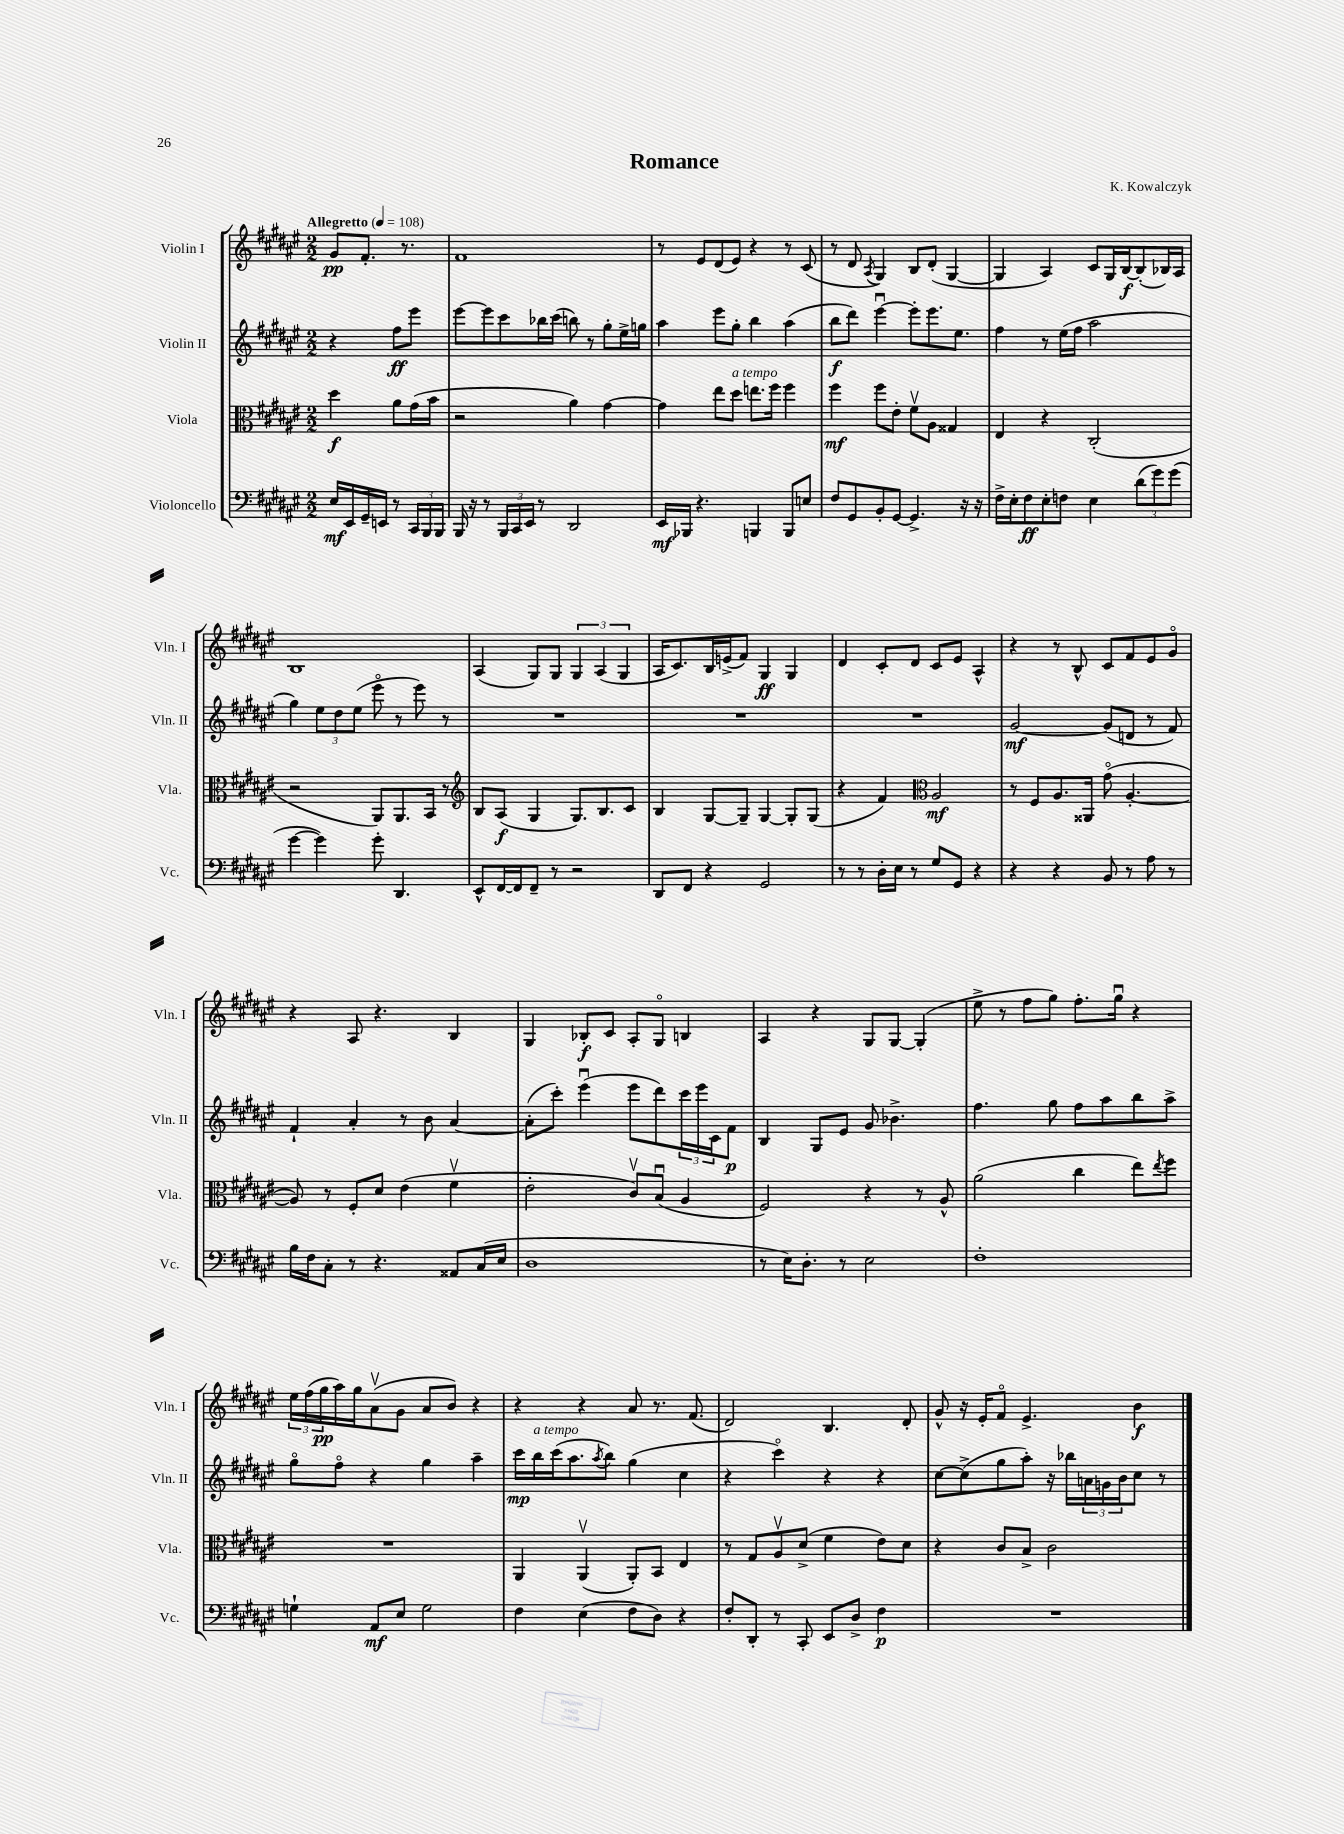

**kern	**dynam	**kern	**dynam	**kern	**dynam	**kern	**dynam
*part4	*part4	*part3	*part3	*part2	*part2	*part1	*part1
*staff4	*staff4	*staff3	*staff3	*staff2	*staff2	*staff1	*staff1
*I"Violoncello	*	*I"Viola	*	*I"Violin II	*	*I"Violin I	*
*I'Vc.	*	*I'Vla.	*	*I'Vln. II	*	*I'Vln. I	*
*clefF4	*	*clefC3	*	*clefG2	*	*clefG2	*
*k[f#c#g#d#a#e#]	*	*k[f#c#g#d#a#e#]	*	*k[f#c#g#d#a#e#]	*	*k[f#c#g#d#a#e#]	*
*M2/2	*	*M2/2	*	*M2/2	*	*M2/2	*
*MM108	*	*MM108	*	*MM108	*	*MM108	*
=	=	=	=	=	=	=	=
!	!	!	!	!	!	!LO:TX:a:B:t=Allegretto	!
16E#/LL	mf	4dd#\	f	4r	.	8g#/L	pp
16EE#/	.	.	.	.	.	.	.
16GG#~/	.	.	.	.	.	8.f#'/J	.
16EEn/JJ	.	.	.	.	.	.	.
8r	.	8a#\L	.	8ff#\L	ff	.	.
.	.	.	.	.	.	8.r	.
24CC#/LL	.	(16g#\L	.	8eee#\J	.	.	.
24BBB/	.	.	.	.	.	.	.
.	.	16b\JJ	.	.	.	.	.
24BBB/JJ	.	.	.	.	.	.	.
=1	=1	=1	=1	=1	=1	=1	=1
16BBB/	.	2r	.	[8eee#\L	.	1f#	.
16r	.	.	.	.	.	.	.
8r	.	.	.	8eee#\]	.	.	.
24BBB/LL	.	.	.	8ccc#\	.	.	.
24CC#/	.	.	.	.	.	.	.
24EE#/JJ	.	.	.	.	.	.	.
8r	.	.	.	16bb-X\L	.	.	.
.	.	.	.	(16ccc#\JJ	.	.	.
2DD#/	.	4a#\)	.	8bbn\)	.	.	.
.	.	.	.	8r	.	.	.
.	.	[4g#\	.	8gg#'\L	.	.	.
.	.	.	.	16ee#^\L	.	.	.
.	.	.	.	16ggn\JJ	.	.	.
=2	=2	=2	=2	=2	=2	=2	=2
16EE#/LL	mf	4g#\]	.	4aa#\	.	8r	.
16BBB-X/JJ	.	.	.	.	.	.	.
4.r	.	.	.	.	.	8e#/L	.
.	.	8ee#\L	.	8eee#\L	.	(8d#/	.
!	!	!LO:TX:a:i:t=a tempo	!	!	!	!	!
.	.	8dd#\J	.	8gg#'\J	.	8e#/J)	.
4BBBn/	.	8.een\L	.	4bb\	.	4r	.
.	.	16ff#\Jk	.	.	.	.	.
8BBB/L	.	4ff#\	.	(4aa#\	.	8r	.
8En/J	.	.	.	.	.	(8c#/	.
=3	=3	=3	=3	=3	=3	=3	=3
8F#/L	.	4ff#\	mf	8bb\L	f	8r	.
8GG#/	.	.	.	8ddd#\J)	.	8d#/	.
.	.	.	.	.	.	8qA#/	.
8BB'/	.	8ff#\L	.	[4eee#u\	.	4G#/)	.
[8GG#/J	.	8e#'\J	.	.	.	.	.
4.GG#^/]	.	8f#v\L	.	8eee#'\L]	.	8B/L	.
.	.	8A#\J	.	8.eee#\	.	(8d#'/J	.
.	.	4G##X/	.	.	.	[4G#/	.
.	.	.	.	8.ee#\J	.	.	.
16r	.	.	.	.	.	.	.
16r	.	.	.	.	.	.	.
=4	=4	=4	=4	=4	=4	=4	=4
16F#^\LL	.	4E#/	.	4ff#\	.	4G#/]	.
16E#'\J	.	.	.	.	.	.	.
8F#\	ff	.	.	.	.	.	.
8E#'\	.	4r	.	8r	.	4A#/)	.
8Fn\J	.	.	.	(16ee#\LL	.	.	.
.	.	.	.	16ff#\JJ	.	.	.
4E#\	.	(2C#'/	.	2aa#\	.	8c#/L	.
.	.	.	.	.	.	16G#/L	.
.	.	.	.	.	.	[16B/J	f
(12d#\L	.	.	.	.	.	(8B'/]	.
12g#\)	.	.	.	.	.	.	.
.	.	.	.	.	.	16B-X/L)	.
(12g#\J	.	.	.	.	.	.	.
.	.	.	.	.	.	16A#/JJ	.
!!LO:LB:g=z
=5	=5	=5	=5	=5	=5	=5	=5
[4g#\	.	2r	.	4gg#\)	.	1B	.
4g#\])	.	.	.	12ee#\L	.	.	.
.	.	.	.	12dd#\	.	.	.
.	.	.	.	(12ee#\J	.	.	.
8g#'\	.	8AA#/L)	.	8eee#\	.	.	.
4.DD#/	.	8.AA#/	.	8r	.	.	.
.	.	.	.	8eee#\)	.	.	.
.	.	16BB/Jk	.	.	.	.	.
.	.	8r	.	8r	.	.	.
=6	=6	=6	=6	=6	=6	=6	=6
*	*	*clefG2	*	*	*	*	*
8EE#^^/L	.	8B/L	.	1r	.	(4A#/	.
[16FF#/L	.	(8A#/J	f	.	.	.	.
16FF#/J]	.	.	.	.	.	.	.
8FF#~/J	.	4G#/	.	.	.	8G#/L)	.
8r	.	.	.	.	.	8G#/J	.
2r	.	8.G#/L)	.	.	.	6G#/	.
.	.	.	.	.	.	(6A#/	.
.	.	8.B/	.	.	.	.	.
.	.	.	.	.	.	6G#/	.
.	.	8c#/J	.	.	.	.	.
=7	=7	=7	=7	=7	=7	=7	=7
8DD#/L	.	4B/	.	1r	.	16A#/KL	.
.	.	.	.	.	.	8.c#/)	.
8FF#/J	.	.	.	.	.	.	.
4r	.	[8G#/L	.	.	.	16B/L	.
.	.	.	.	.	.	(16en^/J	.
.	.	8G#~/J]	.	.	.	8f#/J)	.
2GG#/	.	[4G#/	.	.	.	4G#/	ff
.	.	8G#'/L]	.	.	.	4G#/	.
.	.	(8G#/J	.	.	.	.	.
=8	=8	=8	=8	=8	=8	=8	=8
8r	.	4r	.	1r	.	4d#/	.
8r	.	.	.	.	.	.	.
16D#'\LL	.	4f#/)	.	.	.	8c#'/L	.
16E#\JJ	.	.	.	.	.	.	.
8r	.	.	.	.	.	8d#/J	.
*	*	*clefC3	*	*	*	*	*
8G#/L	.	2A#/	mf	.	.	8c#/L	.
8GG#/J	.	.	.	.	.	8e#/J	.
4r	.	.	.	.	.	4A#^^/	.
=9	=9	=9	=9	=9	=9	=9	=9
4r	.	8r	.	[2g#/	mf	4r	.
.	.	8F#/L	.	.	.	.	.
4r	.	8.A#/	.	.	.	8r	.
.	.	.	.	.	.	8B^^/	.
.	.	16AA##X/Jk	.	.	.	.	.
8BB/	.	(8g#\	.	(8g#/L]	.	8c#/L	.
8r	.	[4.A#'/	.	8dn/J	.	8f#/	.
8A#\	.	.	.	8r	.	8e#/	.
8r	.	.	.	8f#/)	.	8g#/J	.
!!LO:LB:g=z
=10	=10	=10	=10	=10	=10	=10	=10
16B\LL	.	8A#/])	.	4f#`/	.	4r	.
16F#\J	.	.	.	.	.	.	.
8C#'\J	.	8r	.	.	.	.	.
8r	.	8F#'/L	.	4a#'/	.	8A#/	.
4.r	.	8d#/J	.	.	.	4.r	.
.	.	(4e#\	.	8r	.	.	.
.	.	.	.	8b\	.	.	.
8AA##X/L	.	4f#v\	.	[4a#/	.	4B/	.
(16C#/L	.	.	.	.	.	.	.
16E#/JJ	.	.	.	.	.	.	.
=11	=11	=11	=11	=11	=11	=11	=11
1D#	.	2e#'\	.	(8a#'\L]	.	4G#/	.
.	.	.	.	8ccc#'\J)	.	.	.
.	.	.	.	(4eee#u\	.	8B-X'/L	f
.	.	.	.	.	.	8c#/J	.
.	.	8c#v/L)	.	8eee#\L	.	8A#'/L	.
.	.	(8Bu/J	.	8ddd#\)	.	8G#/J	.
.	.	4A#/	.	24ccc#\L	.	4Bn/	.
.	.	.	.	24eee#\	.	.	.
.	.	.	.	24c#\J	.	.	.
.	.	.	.	8f#\J	p	.	.
=12	=12	=12	=12	=12	=12	=12	=12
8r	.	2F#/)	.	4B/	.	4A#/	.
16E#\KL)	.	.	.	.	.	.	.
8.D#'\J	.	.	.	.	.	.	.
.	.	.	.	8G#/L	.	4r	.
8r	.	.	.	8e#/J	.	.	.
2E#\	.	4r	.	8g#/	.	8G#/L	.
.	.	.	.	4.b-X^\	.	[8G#/J	.
.	.	8r	.	.	.	(4G#'/]	.
.	.	8A#^^/	.	.	.	.	.
=13	=13	=13	=13	=13	=13	=13	=13
1F#'	.	(2a#\	.	4.ff#\	.	8ee#^\	.
.	.	.	.	.	.	8r	.
.	.	.	.	.	.	8ff#\L	.
.	.	.	.	8gg#\	.	8gg#\J)	.
.	.	4cc#\	.	8ff#\L	.	8.ff#'\L	.
.	.	.	.	8aa#\	.	.	.
.	.	.	.	.	.	16gg#u\Jk	.
.	.	8ee#\L)	.	8bb\	.	4r	.
.	.	8qee#/	.	.	.	.	.
.	.	8ff#\J	.	8aa#^\J	.	.	.
!!LO:LB:g=z
=14	=14	=14	=14	=14	=14	=14	=14
4Gn`\	.	1r	.	8gg#\L	.	24ee#\LL	.
.	.	.	.	.	.	(24ff#\	.
.	.	.	.	.	.	24gg#\	pp
.	.	.	.	8ff#\J	.	16aa#\)	.
.	.	.	.	.	.	16gg#\J	.
8AA#/L	mf	.	.	4r	.	(8a#v\	.
8E#/J	.	.	.	.	.	8g#\J	.
2G\	.	.	.	4gg#\	.	8a#/L	.
.	.	.	.	.	.	8b/J)	.
.	.	.	.	4aa#~\	.	4r	.
=15	=15	=15	=15	=15	=15	=15	=15
4F#\	.	4AA#/	.	16ccc#\LL	mp	4r	.
!	!	!	!	!LO:TX:a:i:t=a tempo	!	!	!
.	.	.	.	16bb\	.	.	.
.	.	.	.	(16ccc#\J	.	.	.
.	.	.	.	8.aa#\	.	.	.
(4E#\	.	(4AA#v/	.	.	.	4r	.
.	.	.	.	8qaa#/	.	.	.
.	.	.	.	8bb\J)	.	.	.
8F#\L	.	8AA#'/L)	.	(4gg#\	.	8a#/	.
8D#\J)	.	8BB/J	.	.	.	8.r	.
4r	.	4E#/	.	4cc#\	.	.	.
.	.	.	.	.	.	(8.f#/	.
=16	=16	=16	=16	=16	=16	=16	=16
8F#'/L	.	8r	.	4r	.	2d#/)	.
8DD#'/J	.	8G#/L	.	.	.	.	.
8r	.	8A#v/	.	4ccc#\)	.	.	.
8CC#'/	.	(8d#^/J	.	.	.	.	.
8EE#/L	.	4f#\	.	4r	.	4.B/	.
8D#^/J	.	.	.	.	.	.	.
4F#\	p	8e#\L)	.	4r	.	.	.
.	.	8d#\J	.	.	.	8d#'/	.
=17	=17	=17	=17	=17	=17	=17	=17
1r	.	4r	.	[8cc#\L	.	8g#^^/	.
.	.	.	.	(8cc#^\]	.	16r	.
.	.	.	.	.	.	16e#'/KL	.
.	.	8c#/L	.	8gg#\	.	8f#/J	.
.	.	8B^/J	.	8aa#'\J)	.	4.e#^/	.
.	.	2c#\	.	16r	.	.	.
.	.	.	.	16bb-X\LL	.	.	.
.	.	.	.	24an\	.	.	.
.	.	.	.	24gn\	.	.	.
.	.	.	.	24b\J	.	.	.
.	.	.	.	8cc#\J	.	4b\	f
.	.	.	.	8r	.	.	.
==	==	==	==	==	==	==	==
*-	*-	*-	*-	*-	*-	*-	*-
